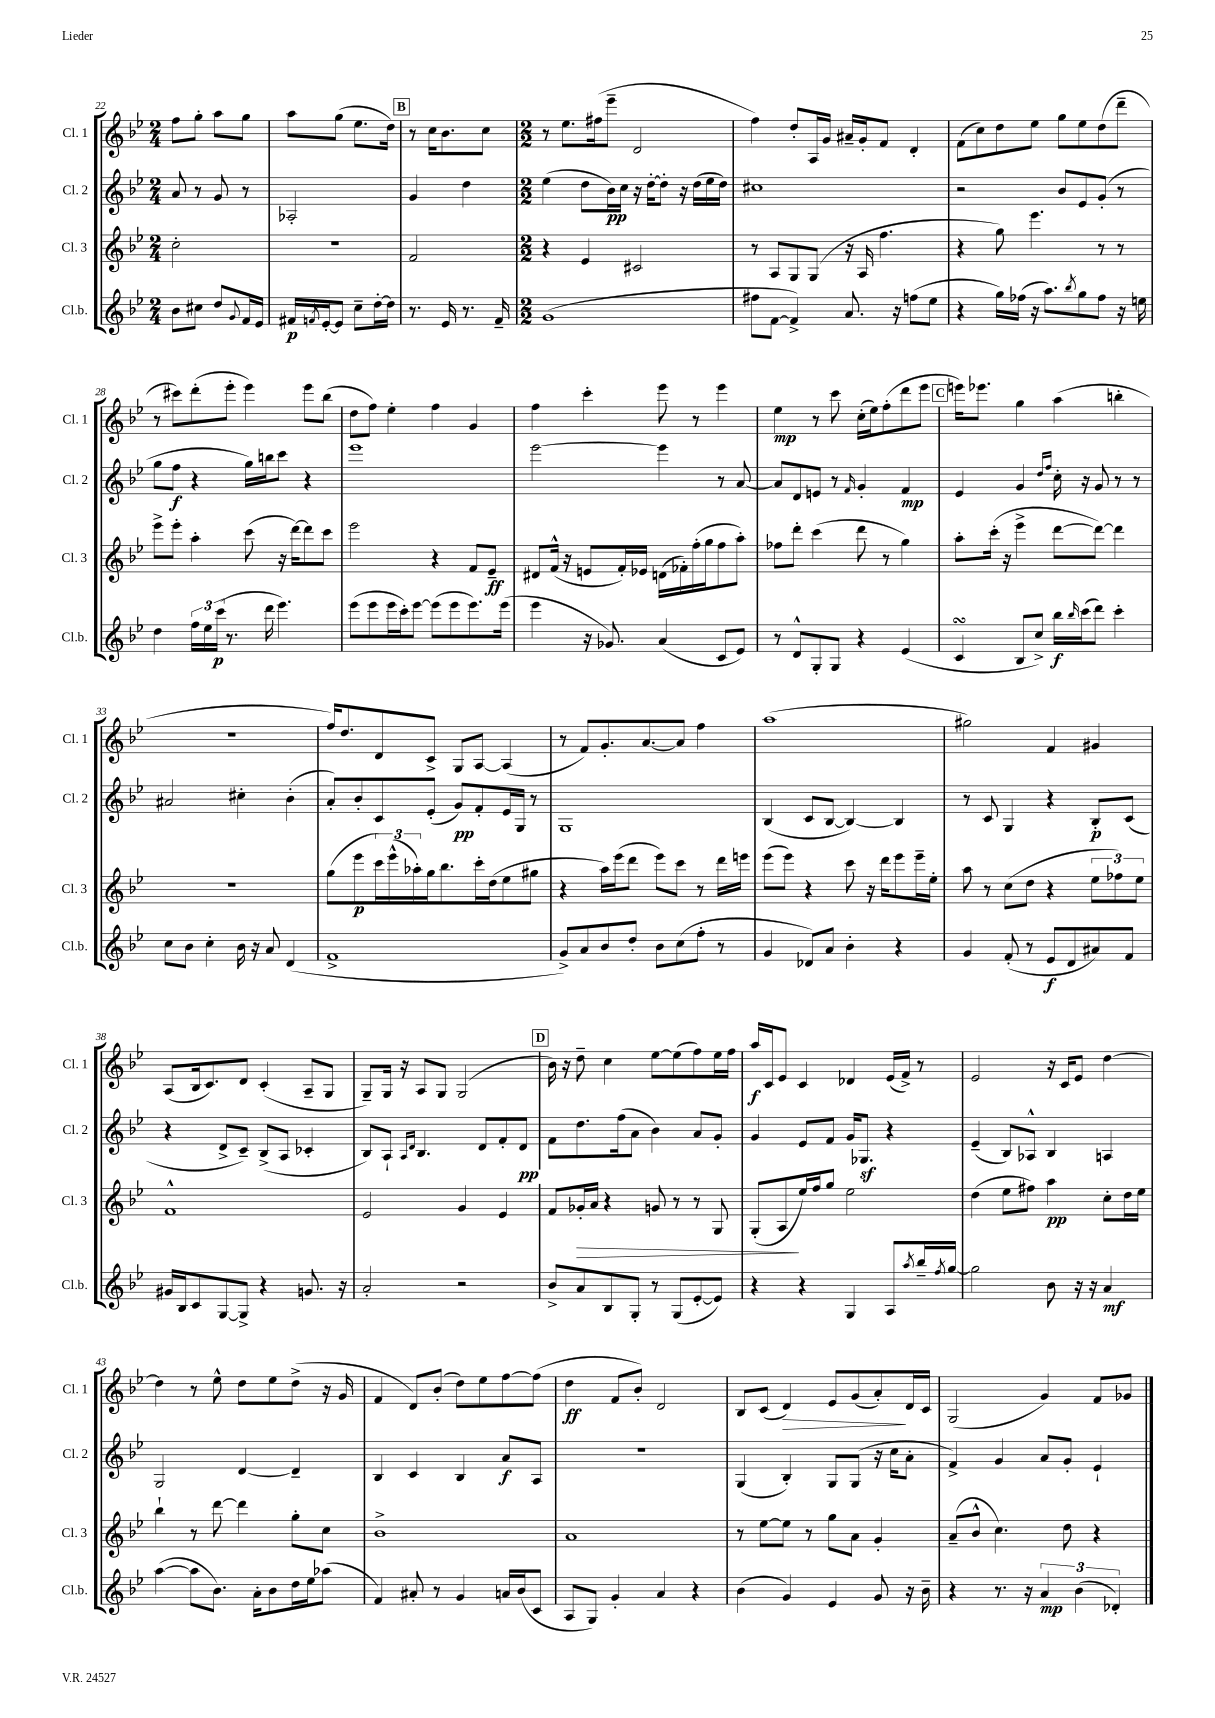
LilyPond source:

<<
\new StaffGroup <<
\new Staff = "s0" \with { instrumentName = "Cl. 1" shortInstrumentName = "Cl. 1" } {
    \clef treble \key bes \major \numericTimeSignature \time 2/4
    f''8 g''8-. a''8 g''8 |
    a''8 g''8( ees''8. d''16) |
    \mark \markup { \box "B" } r8 c''16 bes'8. c''8 |
    \numericTimeSignature \time 2/2 r8 ees''8. fis''16( ees'''8-- d'2 |
    f''4) d''8-. a16 g'16 ais'16-- g'16-. f'8 d'4-. |
    f'8( c''8) d''8 ees''8 g''8 ees''8 d''8( d'''8-- |
    r8 cis'''8) d'''8-.( ees'''8-. ees'''4) ees'''8 bes''8( |
    d''8 f''8) ees''4-. f''4 g'4 |
    f''4 c'''4-. ees'''8 r8 ees'''4 |
    ees''4\mp r8 c'''8 c''16-.( ees''16) f''8-.( d'''8 ees'''8 |
    \mark \markup { \box "C" } e'''16) ees'''8. g''4 a''4( b''4-. |
    r1 |
    f''16) d''8. d'8 c'8-> g8 a8~ a4( |
    r8 f'8) g'8.-. a'8.~ a'8 f''4 |
    a''1( |
    gis''2) f'4 gis'4 |
    a8( bes16 c'8.) d'8 c'4-.( a8-- g8 |
    g8--) g16 r16 a8 g8 g2( |
    \mark \markup { \box "D" } bes'16) r16 d''8-- c''4 ees''8~ ees''8( f''8) ees''16 f''16 |
    a''16\f c'16 ees'8 c'4 des'4 ees'16( f'16->) r8 |
    ees'2 r16 c'16 ees'8 d''4~ |
    d''4 r8 ees''8-^ d''8 ees''8 d''8->( r16 g'16 |
    f'4 d'8) bes'8-.( d''8) ees''8 f''8~ f''8( |
    d''4\ff f'8 bes'8-.) d'2 |
    bes8 c'8( d'4\>) ees'8 g'8( a'8-.\!) d'16 c'16 |
    g2( g'4) f'8 ges'8 \bar "|." |
}
\new Staff = "s1" \with { instrumentName = "Cl. 2" shortInstrumentName = "Cl. 2" } {
    \clef treble \key bes \major \numericTimeSignature \time 2/4
    a'8 r8 g'8 r8 |
    aes2-. |
    \mark \markup { \box "B" } g'4 d''4 |
    \numericTimeSignature \time 2/2 ees''4( d''8 bes'16\pp) c''16 r16 d''16~-. d''8-. r16 d''16( ees''16 d''16) |
    cis''1 |
    r2 bes'8 ees'8 g'8-.( r8 |
    g''8 f''8\f r4 g''16) b''16 c'''8 r4 |
    ees'''1 |
    ees'''2~ ees'''4 r8 a'8~ |
    a'8 d'8 e'8 r8 \grace { f'16 } g'4-. f'4\mp |
    \mark \markup { \box "C" } ees'4 g'4 \grace { d''16 f''16 } c''16-. r16 g'8 r8 r8 |
    ais'2 cis''4-. bes'4-.( |
    a'8-.) bes'8-. c'8 ees'8-.( g'8\pp) f'8-. ees'16 g16 r8 |
    g1 |
    bes4( c'8 bes8~ bes4~) bes4 |
    r8 c'8 g4 r4 bes8-.\p c'8( |
    r4 d'8-> c'8--) bes8->( a8 ces'4-. |
    bes8) a8-! \grace { a16 d'16 } bes4. d'8 f'8-. d'8\pp |
    \mark \markup { \box "D" } f'8 d''8. f''16( a'8 bes'4) a'8 g'8-. |
    g'4 ees'8 f'8 g'16 ges8.\sf r4 |
    ees'4--( bes8) aes8-^ bes4 a4 |
    g2 d'4~ d'4-- |
    bes4 c'4 bes4 a'8\f a8 |
    R1 |
    g4( bes4-.) g8 g8( r16 c''16 a'8-. |
    f'4->) g'4 a'8 g'8-. ees'4-! \bar "|." |
}
\new Staff = "s2" \with { instrumentName = "Cl. 3" shortInstrumentName = "Cl. 3" } {
    \clef treble \key bes \major \numericTimeSignature \time 2/4
    c''2-. |
    R2 |
    \mark \markup { \box "B" } f'2 |
    \numericTimeSignature \time 2/2 r4 ees'4 cis'2 |
    r8 a8 g8 g8( r16 a16 f''4. |
    r4 g''8) ees'''4. r8 r8 |
    ees'''8-> ees'''8-. a''4-. c'''8( r16 d'''16~) d'''8 c'''8 |
    ees'''2 r4 f'8 ees'8--\ff |
    dis'8 f'16-^( r16 e'8 f'16-.) ees'16 d'16( fes'16-.) f''16-.( g''16 f''8 a''8-.) |
    fes''8 d'''8-. c'''4( d'''8 r8 g''4) |
    \mark \markup { \box "C" } a''8-. c'''16-.( r16 ees'''4-> d'''8~ d'''8~) d'''4 |
    R1 |
    g''8( ees'''8\p \tuplet 3/2 { c'''16) ees'''16-^( aes''16-.) } g''16 bes''8. c'''16-. d''16( ees''8 gis''8 |
    r4 a''16) ees'''16( d'''8 ees'''8) c'''8 r8 d'''16 e'''16 |
    ees'''8( ees'''8) r4 c'''8 r16 d'''16 ees'''8 ees'''16-- ees''16-. |
    a''8 r8 c''8( d''8 r4 \tuplet 3/2 { ees''8 fes''8) ees''8 } |
    f'1-^ |
    ees'2 g'4 ees'4 |
    \mark \markup { \box "D" } f'8 ges'16-.\> a'16 r4 g'8 r8 r8 g8 |
    g8-.( a8\! ees''16) f''16 g''8 ees''2 |
    d''4( ees''8 fis''8) a''4\pp c''8-. d''16 ees''16 |
    bes''4-! r8 d'''8~ d'''4 g''8-. c''8 |
    bes'1-> |
    a'1 |
    r8 ees''8~ ees''8 r8 g''8 a'8 g'4-. |
    a'8--( bes'8-^ c''4.) d''8 r4 \bar "|." |
}
\new Staff = "s3" \with { instrumentName = "Cl.b." shortInstrumentName = "Cl.b." } {
    \clef treble \key bes \major \numericTimeSignature \time 2/4
    bes'8 cis''8 d''8 \appoggiatura { g'8 } f'16 ees'16 |
    fis'16\p \acciaccatura { f'8 } ees'16~-. ees'8 c''8-- d''16~-. d''16 |
    \mark \markup { \box "B" } r8. ees'16 r8. f'16-- |
    \numericTimeSignature \time 2/2 g'1( |
    fis''8 f'8~ f'4->) a'8. r16 f''8( ees''8 |
    r4 g''16) fes''16( r16 a''8.) \acciaccatura { bes''8 } g''8 fes''8 r16 e''16 |
    d''4 \tuplet 3/2 { f''16 ees''16 c'''16\p( } r8. d'''16 ees'''4.) |
    ees'''8( ees'''8 ees'''16 c'''16-.) ees'''8~ ees'''8( ees'''8 ees'''8.) ees'''16( |
    ees'''4 r16 ges'8.) a'4( c'8 ees'8) |
    r8 d'8-^ g8-. g8 r4 ees'4( |
    \mark \markup { \box "C" } c'4\turn bes8 c''8->) bes''16\f \grace { bes''16 } c'''16( d'''8) c'''4-. |
    c''8 bes'8 c''4-. bes'16 r16 a'8 d'4( |
    f'1-> |
    g'8->) a'8 bes'8 d''8-. bes'8 c''8( f''8-. r8 |
    g'4 des'8) a'8 bes'4-. r4 |
    g'4 f'8-.( r8 ees'8\f d'8 ais'8) f'8 |
    gis'16 bes16 c'8 g8~ g8-> r4 g'8. r16 |
    a'2-. r2 |
    \mark \markup { \box "D" } bes'8-> a'8 bes8 g8-. r8 g8( ees'8~-. ees'8) |
    r4 r4 g4 a8 \acciaccatura { a''8 } bes''16-- \acciaccatura { f''8 } g''16~ |
    g''2 bes'8 r16 r16 a'4\mf |
    a''4~( a''8 bes'8.) a'16-. bes'8 d''16 ees''16 aes''8( |
    f'4) ais'8-. r8 g'4 a'16 bes'16( c'8 |
    a8 g8) g'4-. a'4 r4 |
    bes'4( g'4) ees'4 g'8 r16 bes'16-- |
    r4 r8. r16 \tuplet 3/2 { a'4\mp bes'4( des'4-.) } \bar "|." |
}
>>
>>
\layout { \context { \Score currentBarNumber = #22 } }
